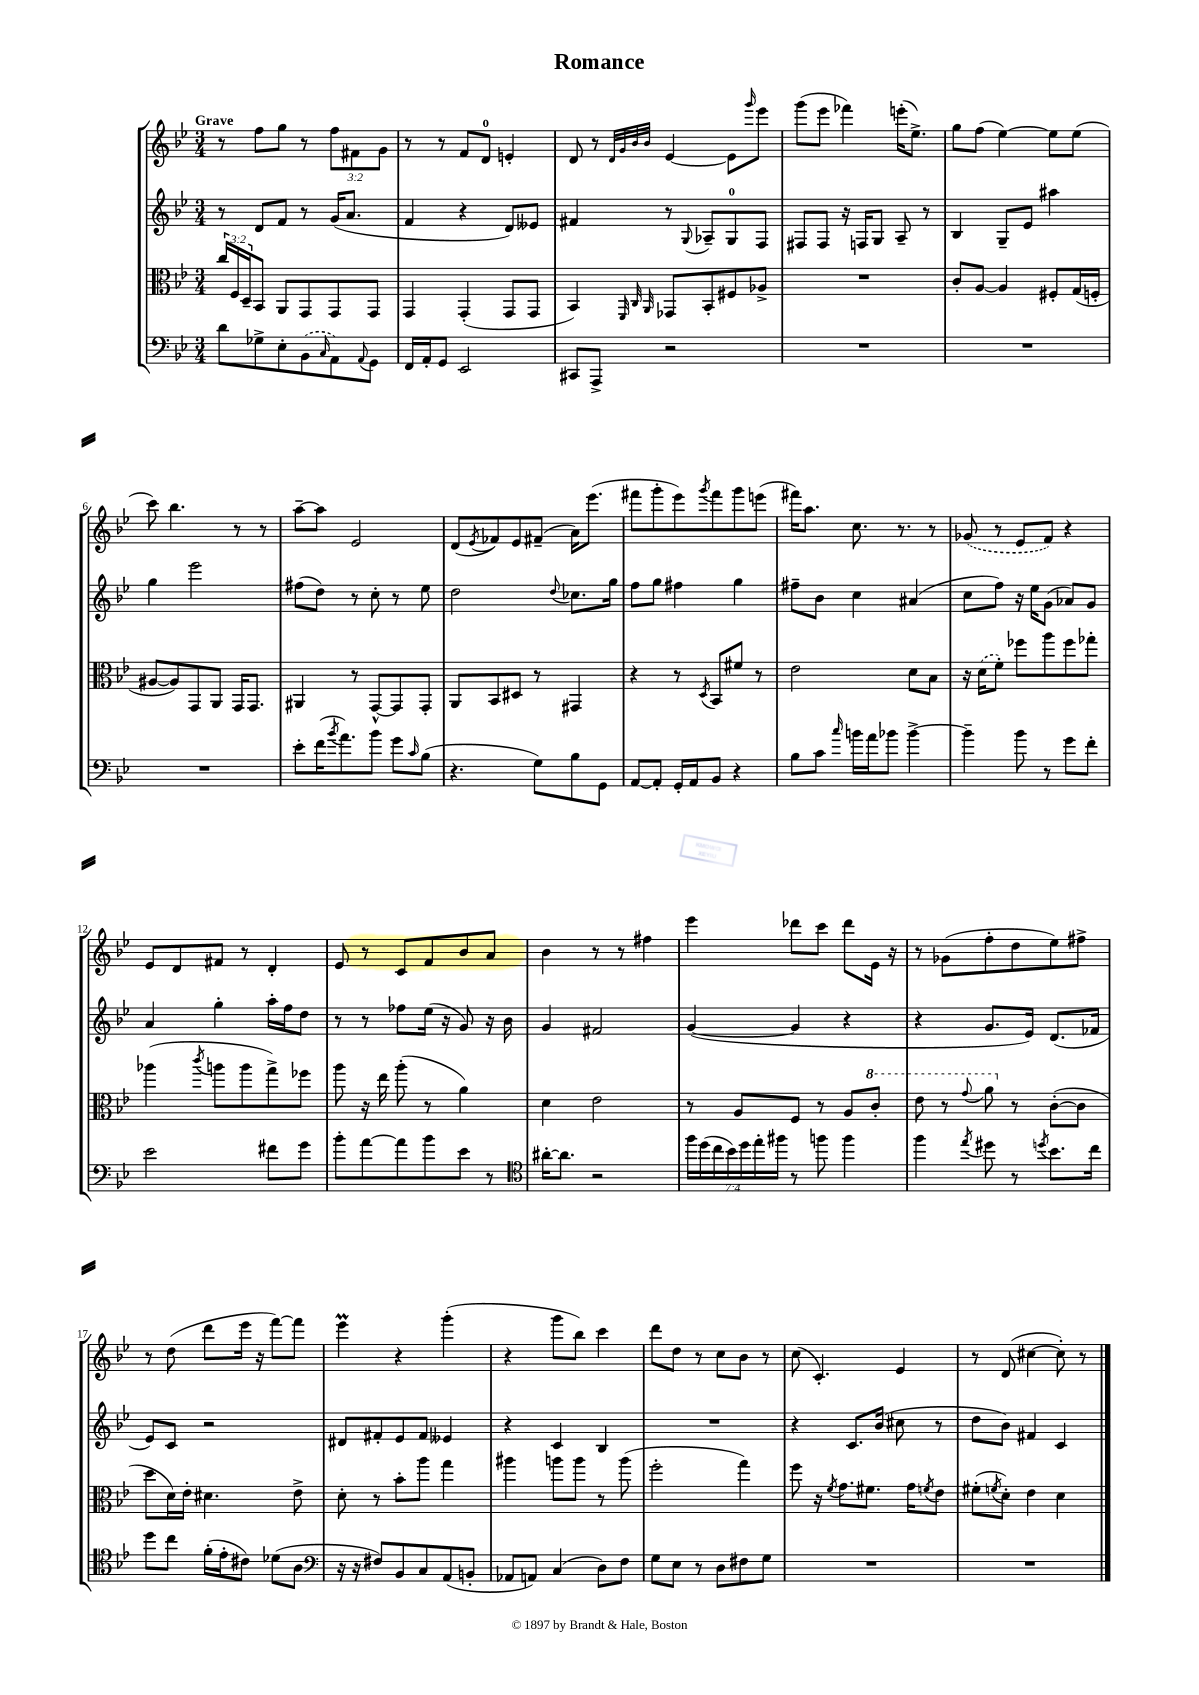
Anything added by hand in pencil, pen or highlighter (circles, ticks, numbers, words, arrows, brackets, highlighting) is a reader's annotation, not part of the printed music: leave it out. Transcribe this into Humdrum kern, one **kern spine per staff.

**kern	**kern	**kern	**kern
*part4	*part3	*part2	*part1
*staff4	*staff3	*staff2	*staff1
*clefF4	*clefC3	*clefG2	*clefG2
*k[b-e-]	*k[b-e-]	*k[b-e-]	*k[b-e-]
*M3/4	*M3/4	*M3/4	*M3/4
=1	=1	=1	=1
!	!	!	!LO:TX:a:B:t=Grave
8d\L	24cc/LL	8r	8r
.	24F/	.	.
.	24D~/J	.	.
8G-X^\	8BB-/J	8d/L	8ff\L
8E-'\	8AA/L	8f/J	8gg\J
(8BB-\	8GG/	8r	8r
16qqC/	.	.	.
8AA\)	8GG/	(16g/KL	12ff\L
.	.	8.a/J	.
.	.	.	12f#X\
8qqAA/	.	.	.
8GG\J	8GG/J	.	.
.	.	.	12g\J
=2	=2	=2	=2
16FF/LL	4GG/	4f/	8r
16AA'/J	.	.	.
8GG/J	.	.	8r
2EE-/	(4GG'/	4r	8f/L
.	.	.	8d/J
.	8GG/L	8d/L)	4en'/
.	8GG/J	8e--X/J	.
=3	=3	=3	=3
8CC#X/L	4BB-/)	4f#X/	8d/
8AAA^/J	.	.	8r
.	.	.	32qqd/LLL
.	32qqFF/	.	32qqg/
.	32qqC/	.	32qqb-/
.	32qqAA/	.	32qqb-/JJJ
2r	8GG-X/L	8r	[4e-/
.	.	8qqG/	.
.	8BB-'/	8A-X~/L	.
.	8F#X/	8G/	8e-\L]
.	.	.	16qqggg/
.	8A-X^/J	8F/J	8eee-\J
=4	=4	=4	=4
2.r	2.r	8F#X/L	(8ggg\L
.	.	8F#/J	8eee-\J
.	.	16r	4fff-X\)
.	.	16Fn/KL	.
.	.	8G/J	.
.	.	8A~/	(16eeen'\KL
.	.	.	8.ee-^\J)
.	.	8r	.
=5	=5	=5	=5
2.r	8c'/L	4B-/	8gg\L
.	[8A/J	.	(8ff\J
.	4A/]	8G~/L	[4ee-\)
.	.	8e-/J	.
.	8F#X'/L	4aa#X\	8ee-\L]
.	(16G/L	.	(8ee-\J
.	16Fn'/JJ	.	.
!!LO:LB:g=z
=6	=6	=6	=6
2.r	[8A#X/L	4gg\	8ccc\)
.	8A#/])	.	4.bb-\
.	8GG/	2eee-\	.
.	8AA/J	.	.
.	16GG/KL	.	8r
.	8.GG/J	.	.
.	.	.	8r
=7	=7	=7	=7
8e-'\L	4AA#X/	(8ff#X\L	[8aa~\L
(16f\K	.	8dd\J)	8aa\J]
8qb-/	.	.	.
8.a\)	.	.	.
.	8r	8r	2e-/
8b-\J	[8GG^^/L	8cc'\	.
8g\L	8GG/]	8r	.
16qqc/	.	.	.
(8B-\J	8GG'/J	8ee-\	.
=8	=8	=8	=8
4.r	8AA/L	2dd\	(8d/L
.	.	.	8qe-/
.	8BB-/	.	8f-X/)
.	8D#X/J	.	8e-/
8G\L)	8r	.	(8f#X~/J
.	.	8qqdd/	.
8B-\	4GG#X/	8.cc-X\L	16a\KL)
.	.	.	(8.eee-\J
8GG\J	.	.	.
.	.	16gg\Jk	.
=9	=9	=9	=9
[8AA/L	4r	8ff\L	8fff#X\L
8AA'/J]	.	8gg\J	8ggg'\
16GG'/LL	8r	4ff#X\	8eee-\)
16AA/J	.	.	.
.	8qD/	.	8qggg/
8BB-/J	8BB-/L	.	8fff#\
4r	8f#X/J	4gg\	8ggg\
.	8r	.	(8eeen\J
=10	=10	=10	=10
8B-\L	2e-\	8ff#X~\L	16fff#X\KL)
.	.	.	8.aa\J
8c\J	.	8b-\J	.
16qqcc/	.	.	.
16bn\LL	.	4cc\	8.cc\
16a\J	.	.	.
8b-X\J	.	.	.
.	.	.	8.r
[4b-^\	8d\L	(4a#X/	.
.	8B-\J	.	8r
=11	=11	=11	=11
4b-~\]	16r	8cc\L	(8g-X/
.	(16d\KL	.	.
.	8f'\J)	8ff\J)	8r
8b-\	8ff-X\L	16r	8e-/L
.	.	16ee-\KL	.
8r	8aa\	(8g\J	8f/J)
8g\L	8ff-\	8a-X/L)	4r
8f'\J	8gg-X'\J	8g/J	.
!!LO:LB:g=z
=12	=12	=12	=12
2e-\	(4aa-X\	4a/	8e-/L
.	.	.	8d/
.	8qccc/	.	.
.	8aan\L	4gg'\	8f#X/J
.	8aa\	.	8r
8f#X\L	8gg^\)	16aa'\LL	4d'/
.	.	16ff\J	.
8g\J	8ff-X\J	8dd\J	.
=13	=13	=13	=13
8b-'\L	8aa\	8r	8e-/
[8a\	16r	8r	8r
.	16ee-\	.	.
8a\]	(8aa'\	8ff-X\L	8c/L
8b-\	8r	(16ee-\Jk	8f/
.	.	16r	.
8e-\J	4a\)	8g/)	8b-/
8r	.	16r	8a/J
.	.	16b-\	.
=14	=14	=14	=14
*clefC4	*	*	*
[16a#X'\KL	4d\	4g/	4b-\
8.a#\J]	.	.	.
2r	2e-\	2f#X/	8r
.	.	.	8r
.	.	.	4ff#X\
=15	=15	=15	=15
28ff\LL	8r	([4g/	4eee-\
(28dd\	.	.	.
28cc\	.	.	.
28b-\)	.	.	.
.	8A/L	.	.
28dd\	.	.	.
28ee-'\	.	.	.
28ff#X\JJ	.	.	.
8r	8F/J	4g/]	8ddd-X\L
8ffn\	8r	.	8ccc\J
4ff\	8A/L	4r	8ddd-\L
*	*8va	*	*
.	8cc'/J	.	16e-\Jk
.	.	.	16r
=16	=16	=16	=16
4ff\	8ee-\	4r	8r
.	8r	.	(8g-X\L
8qee-/	8qqgg/	.	.
8dd#X\	8aa\	8.g/L	8ff'\
*	*X8va	*	*
8r	8r	.	8dd\
.	.	16e-/Jk)	.
8qddn/	.	.	.
8.b-\L	([8c'\L	(8.d/L	8ee-\)
.	8c\J]	.	8ff#X^\J
16cc\Jk	.	16f-X/Jk	.
!!LO:LB:g=z
=17	=17	=17	=17
8dd\L	8dd\L	8e-/L)	8r
8cc\J	16d\L)	8c/J	(8dd\
.	16e-'\JJ	.	.
(16f'\LL	4.d#X\	2r	8ddd\L
16e-'\J	.	.	.
8c#X\J)	.	.	16eee-\Jk
.	.	.	16r
(8d-X\L	.	.	[8fff\L)
8A\J	8e-^\	.	8fff\J]
=18	=18	=18	=18
*clefF4	*	*	*
16r	8d'\	8d#X/L	4eee-M\
16r	.	.	.
8F#X/L)	8r	8f#X'/	.
8BB-/	8b-'\L	8e-/	4r
8C/	8aa\J	8f#/J	.
(8AA/	4gg\	4e--X/	(4ggg'\
8BBn'/J	.	.	.
=19	=19	=19	=19
8AA-X/L	4aa#X\	4r	4r
8AAn/J)	.	.	.
(4C/	8aan\L	4c/	8ggg\L
.	8aa\J	.	8bb-\J)
8D\L)	8r	4B-/	4ccc\
8F\J	(8aa\	.	.
=20	=20	=20	=20
8G\L	2ff'\	2.r	8ddd\L
8E-\J	.	.	8dd\J
8r	.	.	8r
8D\L	.	.	8cc\L
8F#X\	4gg\)	.	8b-\J
8G\J	.	.	8r
=21	=21	=21	=21
2.r	8ff\	4r	(8cc\
.	16r	.	4.c'/)
.	8qf/	.	.
.	8.g\L	.	.
.	.	8.c/L	.
.	8.f#X\J	.	.
.	.	(16b-/Jk	.
.	.	8cc#X\	4e-/
.	16g\KL	.	.
.	8qfn/	.	.
.	8e-\J	8r	.
=22	=22	=22	=22
2.r	(8f#X'\L	8dd\L	8r
.	8qfn/	.	.
.	8d'\J)	8b-\J)	(8d/
.	4e-\	4f#X/	[4cc#X\
.	4d\	4c/	8cc#'\])
.	.	.	8r
==	==	==	==
*-	*-	*-	*-
